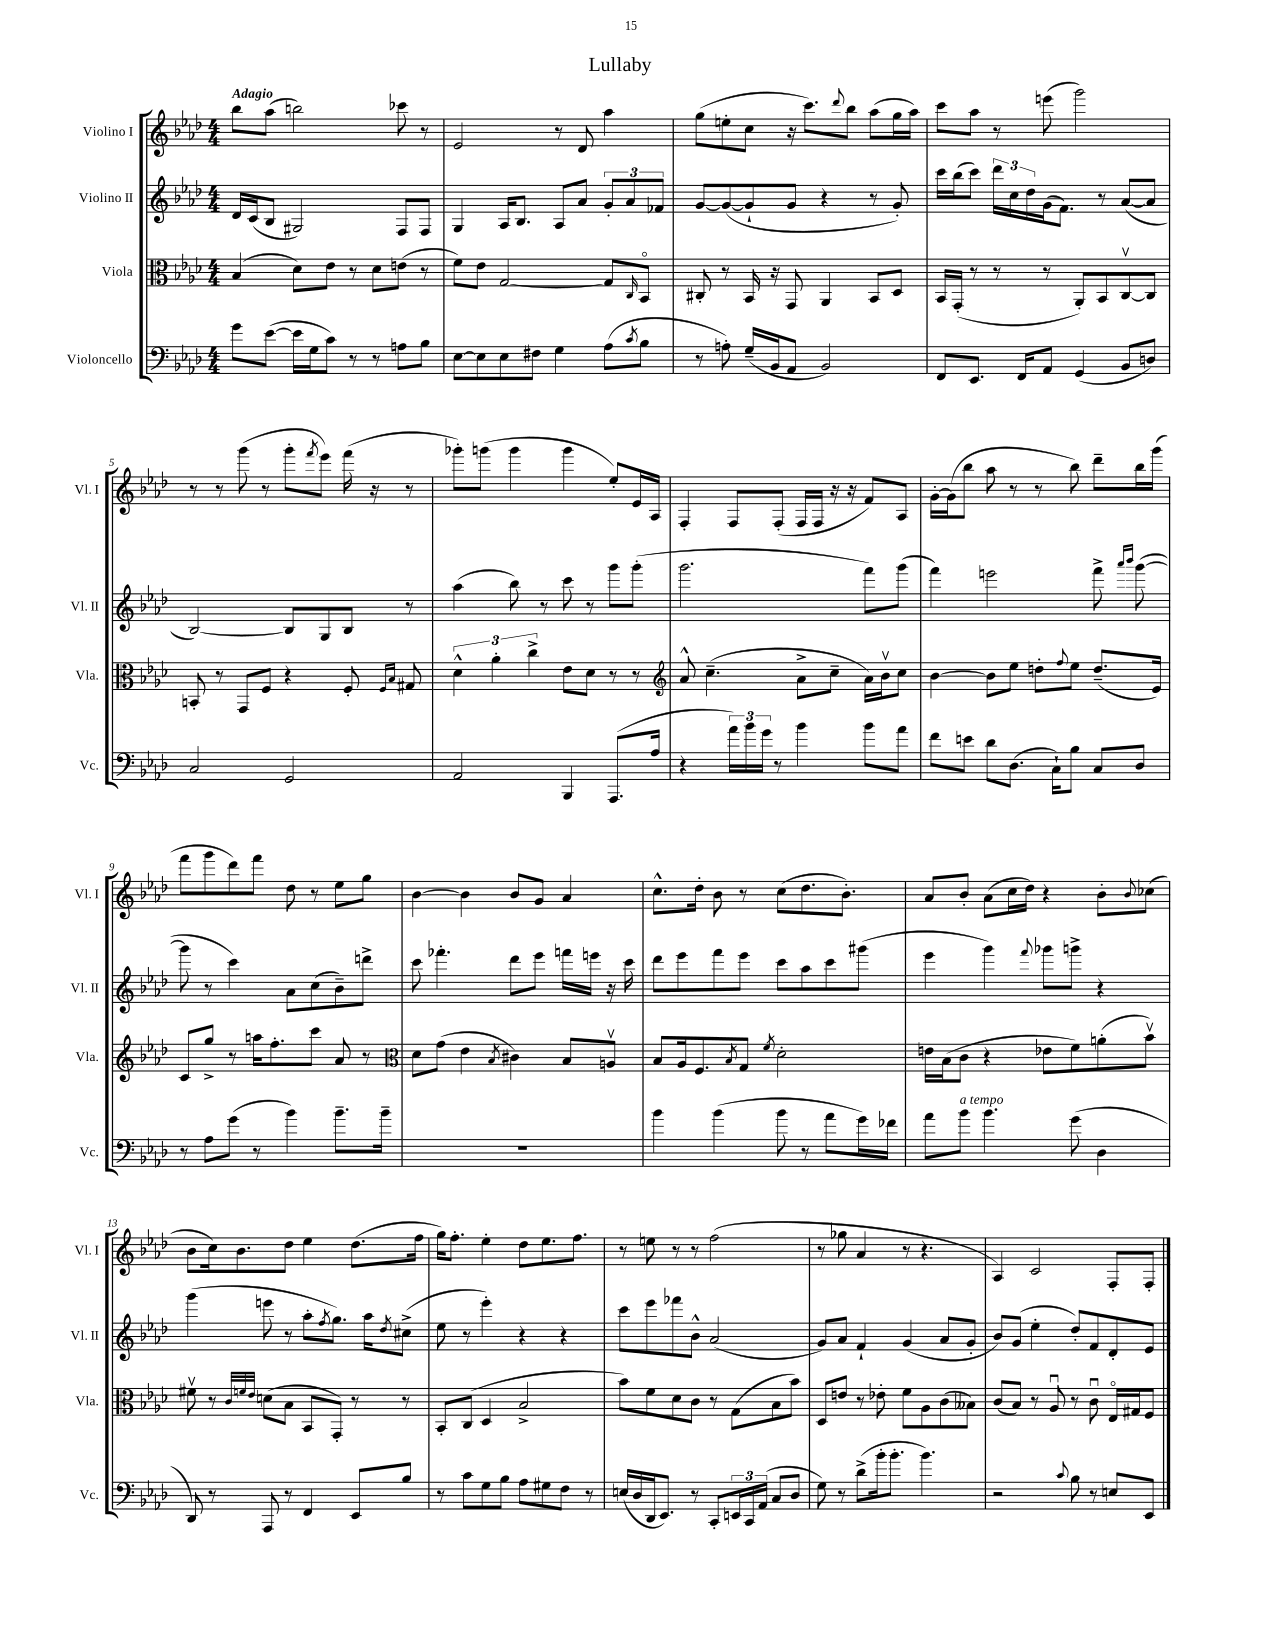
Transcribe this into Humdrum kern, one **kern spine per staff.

**kern	**kern	**kern	**kern
*staff4	*staff3	*staff2	*staff1
*clefF4	*clefC3	*clefG2	*clefG2
*k[b-e-a-d-]	*k[b-e-a-d-]	*k[b-e-a-d-]	*k[b-e-a-d-]
*M4/4	*M4/4	*M4/4	*M4/4
8g	(4B-	16d-	8bb-
.	.	(16c	.
([8e-	.	8B-	(8aa-
16e-]	8d-)	2G#)	2bb)
16G	.	.	.
8c)	8e-	.	.
8r	8r	.	.
8r	8d-	.	.
8A	(8e	8F	8ccc-
8B-	8r	8F	8r
=	=	=	=
[8E-	8f)	4G	2e-
8E-]	8e-	.	.
8E-	[2G	16A-	.
.	.	8.B-	.
8F#	.	.	.
4G	.	8A-	8r
.	.	8a-	8d-
(8A-	8G]	12g'	4aa-
.	.	12a-	.
8qc	16qqC	.	.
8B-	8BB-o	.	.
.	.	12f-	.
=	=	=	=
8r	8C#'	[8g	(8gg
8A')	8r	(8g_	8ee'
(16G~	16BB-	8g`]	8cc
16BB-	16r	.	.
8AA-	8GG	8g	16r
.	.	.	8.ccc)
2BB-)	4AA-	4r	.
.	.	.	8qqddd-
.	.	.	8bb-
.	8BB-	8r	(8aa-
.	8D-	8g')	16gg
.	.	.	16aa-)
=	=	=	=
8FF	16BB-	16ccc	8ccc
.	(16GG'	(16bb-	.
8.EE-	8r	8ccc)	8aa-
.	8r	24ddd-	8r
.	.	24cc	.
16FF	.	.	.
.	.	24dd-	.
8AA-	8r	(16g	(8eee
.	.	8.f)	.
(4GG	8AA-')	.	2ggg)
.	8BB-	8r	.
8BB-	[8Cv	([8a-	.
8D)	8C]	8a-]	.
=	=	=	=
2C	8BB'	[2B-)	8r
.	8r	.	8r
.	8GG	.	(8ggg
.	8F	.	8r
2GG	4r	8B-]	8ggg'
.	.	.	8qfff
.	.	8G	8eee-)
.	8F'	8B-	(16fff
.	.	.	16r
.	16qqF	.	.
.	16qqB-	.	.
.	8G#	8r	8r
=	=	=	=
2AA-	6d-^^	(4aa-	8ggg-')
.	.	.	(8ggg
.	6a-'	.	.
.	.	8bb-)	4ggg
.	6cc^	.	.
.	.	8r	.
4BBB-	8e-	8ccc	4ggg
.	8d-	8r	.
(8.AAA-	8r	8ggg	8ee-')
.	8r	(8ggg'	16e-
16A-	.	.	16A-
=	=	=	=
*	*clefG2	*	*
4r	8a-^^	2.ggg	4F'
.	(4.cc~	.	.
24a-)	.	.	8F
24b-	.	.	.
24g	.	.	.
8r	.	.	(8F'
4b-	8a-^	.	16F
.	.	.	16F
.	8cc~	.	16r
.	.	.	16r
8b-	16a-)	8fff)	8f)
.	16b-v	.	.
8a-	8cc	(8ggg	8A-
=	=	=	=
8f	[4b-	4fff)	[16g'
.	.	.	(16g]
8e	.	.	8bb-
8d-	8b-]	2eee	8aa-
(8.D-	8ee-	.	8r
.	8dd'	.	8r
16C`)	.	.	.
.	8qqff	.	.
8B-	8ee-	.	8bb-)
8C	(8.dd~	8fff^	8ddd-~
.	.	16qqaaa-	.
.	.	16qqbbb-	.
8D-	.	([8ggg	16bb-
.	16e-)	.	(16ggg
=	=	=	=
8r	8c	8ggg]	8fff
8A-	8gg^	8r	8ggg
(8g	8r	4ccc)	8ddd-)
8r	16aa	.	8fff
.	8.ff'	.	.
4b-)	.	8a-	8dd-
.	8ccc	(8cc	8r
8.b-~	8a-	8b-~)	8ee-
.	8r	8ddd^	8gg
16b-~	.	.	.
=	=	=	=
*	*clefC3	*	*
1r	8d-	8ccc	[4b-
.	(8g	4.fff-'	.
.	4e-	.	4b-]
.	8qB-	.	.
.	4c#)	8ddd-	8b-
.	.	8eee-	8g
.	8B-	16fff	4a-
.	.	16eee	.
.	8Av	16r	.
.	.	16ccc	.
=	=	=	=
4b-	8B-	8ddd-	8.cc^^
.	16A-	8eee-	.
.	8.F	.	16dd-'
(4b-	.	8fff	8b-
.	8qB-	.	.
.	8G	8eee-	8r
.	8qf	.	.
8b-	2d-'	8ccc	(8cc
8r	.	8aa-	8.dd-
8a-	.	8ccc	.
.	.	.	8.b-')
16g)	.	(8ggg#	.
16f-	.	.	.
=	=	=	=
8a-	16e	4eee-	8a-
.	(16B-	.	.
8b-	8c	.	8b-'
4.b-	4r	4ggg)	(8a-
.	.	.	16cc
.	.	.	16dd-)
.	.	8qqfff	.
.	8e-	8ggg-	4r
(8g	8f)	8ggg^	.
4D-	(8a'	4r	8b-'
.	.	.	8qqb-
.	8b-v)	.	(8cc-
=	=	=	=
8DD-)	8f#v	(4ggg	8b-
8r	8r	.	16cc)
.	.	.	8.b-
.	32qqc	.	.
.	32qqf	.	.
.	32qqe-	.	.
8AAA-	(8d	8eee	.
8r	8B-	8r	8dd-
4FF	8BB-	8aa-'	4ee-
.	.	8qff	.
.	8GG')	8.gg)	.
8EE-	8r	.	(8.dd-
.	.	16aa-	.
.	.	8qdd-	.
8B-	8r	(8cc#^	.
.	.	.	16ff
=	=	=	=
8r	8BB-'	8ee-	16gg)
.	.	.	8.ff'
8c	(8C	8r	.
8G	4D-	4eee-')	4ee-'
8B-	.	.	.
8A-	2B-^	4r	8dd-
8G#	.	.	8.ee-
8F	.	4r	.
.	.	.	8.ff
8r	.	.	.
=	=	=	=
(16E	8b-)	8ccc	8r
16D-	.	.	.
16DD-	8f	8eee-	8ee
8.EE-)	.	.	.
.	8d-	8fff-	8r
8r	8c	8b-^^	8r
8CC'	8r	(2a-	(2ff
24EE	(8G	.	.
24CC	.	.	.
(24AA-	.	.	.
8C	8B-	.	.
8D-	8b-)	.	.
=	=	=	=
8G)	8D-	8g)	8r
8r	8e	8a-	8gg-
(8d-^	8r	4f`	4a-
16b-'	8e-'	.	.
8.b-'	.	.	.
.	8f	(4g	8r
4.b-)	8A-	.	4.r
.	(8c	8a-	.
.	8B--)	8g'	.
=	=	=	=
2r	(8c	8b-)	4A-)
.	8B-)	(8g	.
.	8r	4ee-'	2c
.	8A-u	.	.
8qqc	.	.	.
8B-	8r	8dd-')	.
8r	8cu	8f	.
8E	16E-o	8d-'	8F'
.	16G#	.	.
8EE-	8F	8e-	8F'
==	==	==	==
*-	*-	*-	*-
